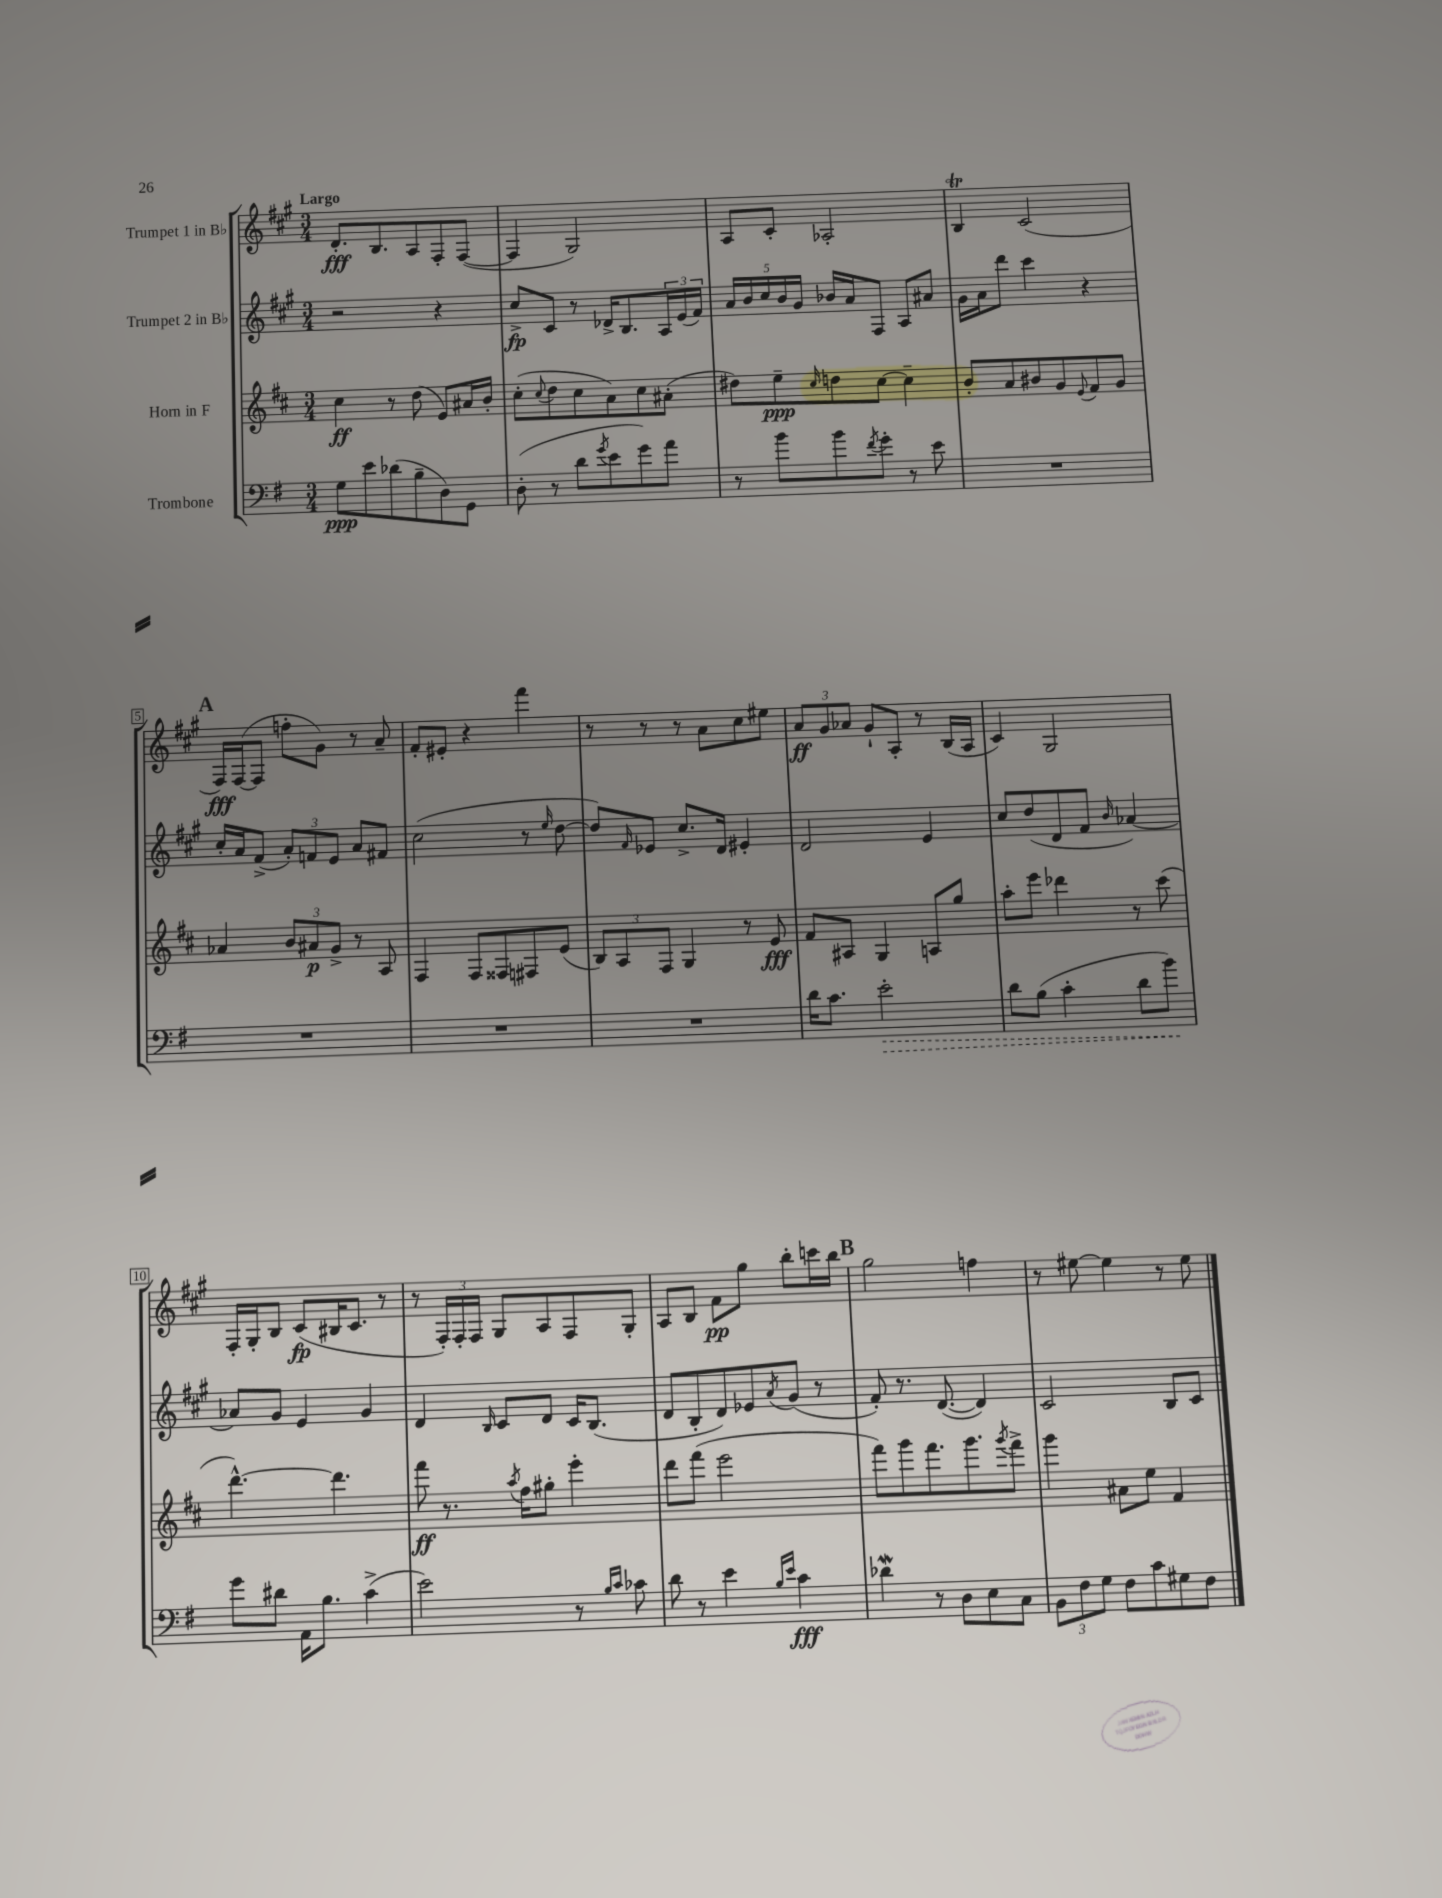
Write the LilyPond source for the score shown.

<<
\new StaffGroup <<
\new Staff = "s0" \with { instrumentName = "Trumpet 1 in Bb" } {
    \clef treble \key a \major \numericTimeSignature \time 3/4 \tempo "Largo"
    d'8.-.\fff b8. a8 fis8-. fis8~( |
    fis4 gis2) |
    a8 cis'8-. aes2-. |
    b4\trill cis'2( |
    \mark \markup { \bold "A" } fis16\fff) fis16~( fis8 f''8-. gis'8) r8 a'8-- |
    fis'8-. eis'8-. r4 fis'''4 |
    r8 r8 r8 a'8 cis''8 eis''8 |
    \tuplet 3/2 { a'8\ff gis'8 aes'8 } gis'8-! a8-. r8 b16( a16 |
    cis'4) gis2 |
    fis16-. gis16-. b8 cis'8\fp( bis16 cis'8. r8 |
    r8 \tuplet 3/2 { fis16-.) fis16-. fis16 } gis8 a8 fis8 gis8-. |
    a8 b8 fis'8\pp gis''8 b''8-. c'''16 b''16 |
    \mark \markup { \bold "B" } gis''2 f''4 |
    r8 eis''8~ eis''4 r8 eis''8 \bar "|." |
}
\new Staff = "s1" \with { instrumentName = "Trumpet 2 in Bb" } {
    \clef treble \key a \major \numericTimeSignature \time 3/4
    r2 r4 |
    cis''8->\fp cis'8 r8 des'16-> b8. \tuplet 3/2 { a16 e'16( fis'16) } |
    \tuplet 5/4 { a'16 b'16 cis''16 b'16 gis'16 } bes'16 a'16 fis8 a8 ais'8 |
    gis'16 a'16 d'''8 cis'''4 r4 |
    \mark \markup { \bold "A" } cis''16-. a'16 fis'8->( \tuplet 3/2 { a'8-.) f'8 e'8 } a'8 fis'8 |
    cis''2( r8 \grace { e''16 } d''8~ |
    d''8) \grace { fis'16 } ees'8 cis''8.-> d'16 eis'4-. |
    d'2 e'4 |
    cis''8 d''8( d'8 fis'8 \grace { b'16 } aes'4~) |
    aes'8 gis'8 e'4 gis'4 |
    d'4 \grace { b16 } cis'8 d'8 cis'16 b8.( |
    d'8 b8-. d'8) ees'8 \acciaccatura { a'8 } gis'8( r8 |
    \mark \markup { \bold "B" } fis'8-.) r8. d'8.~( d'4) |
    cis'2 b8 cis'8 \bar "|." |
}
\new Staff = "s2" \with { instrumentName = "Horn in F" } {
    \clef treble \key d \major \numericTimeSignature \time 3/4
    cis''4\ff r8 d''8( e'8) ais'16 b'16-. |
    cis''8-.( \appoggiatura { cis''8 } d''8 cis''8 a'8) cis''8 ais'8-.( |
    dis''8) e''8--\ppp \grace { cis''16 } d''8 cis''8~ cis''4-- |
    b'8-. a'8 bis'8 g'8 \appoggiatura { e'8 } fis'8 g'8 |
    \mark \markup { \bold "A" } aes'4 \tuplet 3/2 { b'8 ais'8\p g'8-> } r8 a8 |
    fis4 fis8 fisis8 fis8 e'8( |
    \tuplet 3/2 { b8) a8 fis8 } g4 r8 e'8\fff |
    fis'8 ais8 g4 a8 g''8 |
    a''8-. e'''8 des'''4 r8 cis'''8( |
    d'''4.~-^) d'''4. |
    fis'''8\ff r8. \acciaccatura { a''8 } fis''16 gis''8-. e'''4-. |
    d'''8 fis'''8( e'''2 |
    \mark \markup { \bold "B" } fis'''8) g'''8 fis'''8. g'''8. \acciaccatura { g'''8 } fis'''8-> |
    g'''4 ais'8 e''8 fis'4 \bar "|." |
}
\new Staff = "s3" \with { instrumentName = "Trombone" } {
    \clef bass \key g \major \numericTimeSignature \time 3/4
    g8\ppp e'8 des'8( b8-- d8) g,8 |
    d8-.( r8 d'8 \acciaccatura { g'8 } e'8 g'8) a'8 |
    r8 b'8 b'8 \acciaccatura { fis'8 } g'8-. r8 e'8 |
    R2. |
    \mark \markup { \bold "A" } R2. |
    R2. |
    R2. |
    d'16 c'8. \once \override Hairpin.style = #'dashed-line e'2-.\> |
    d'8 b8( c'4-. d'8 b'8\!) |
    g'8 dis'8 a,16 b8. c'4->( |
    e'2) r8 \grace { b16 c'16 } ces'8 |
    d'8 r8 e'4 \grace { b16 e'16 } c'4\fff |
    \mark \markup { \bold "B" } des'4\mordent r8 d8 e8 c8 |
    \tuplet 3/2 { b,8 fis8 g8 } fis8 c'8 gis8 fis8 \bar "|." |
}
>>
>>
\layout { \context { \Score \override BarNumber.stencil = #(make-stencil-boxer 0.1 0.3 ly:text-interface::print) } }
